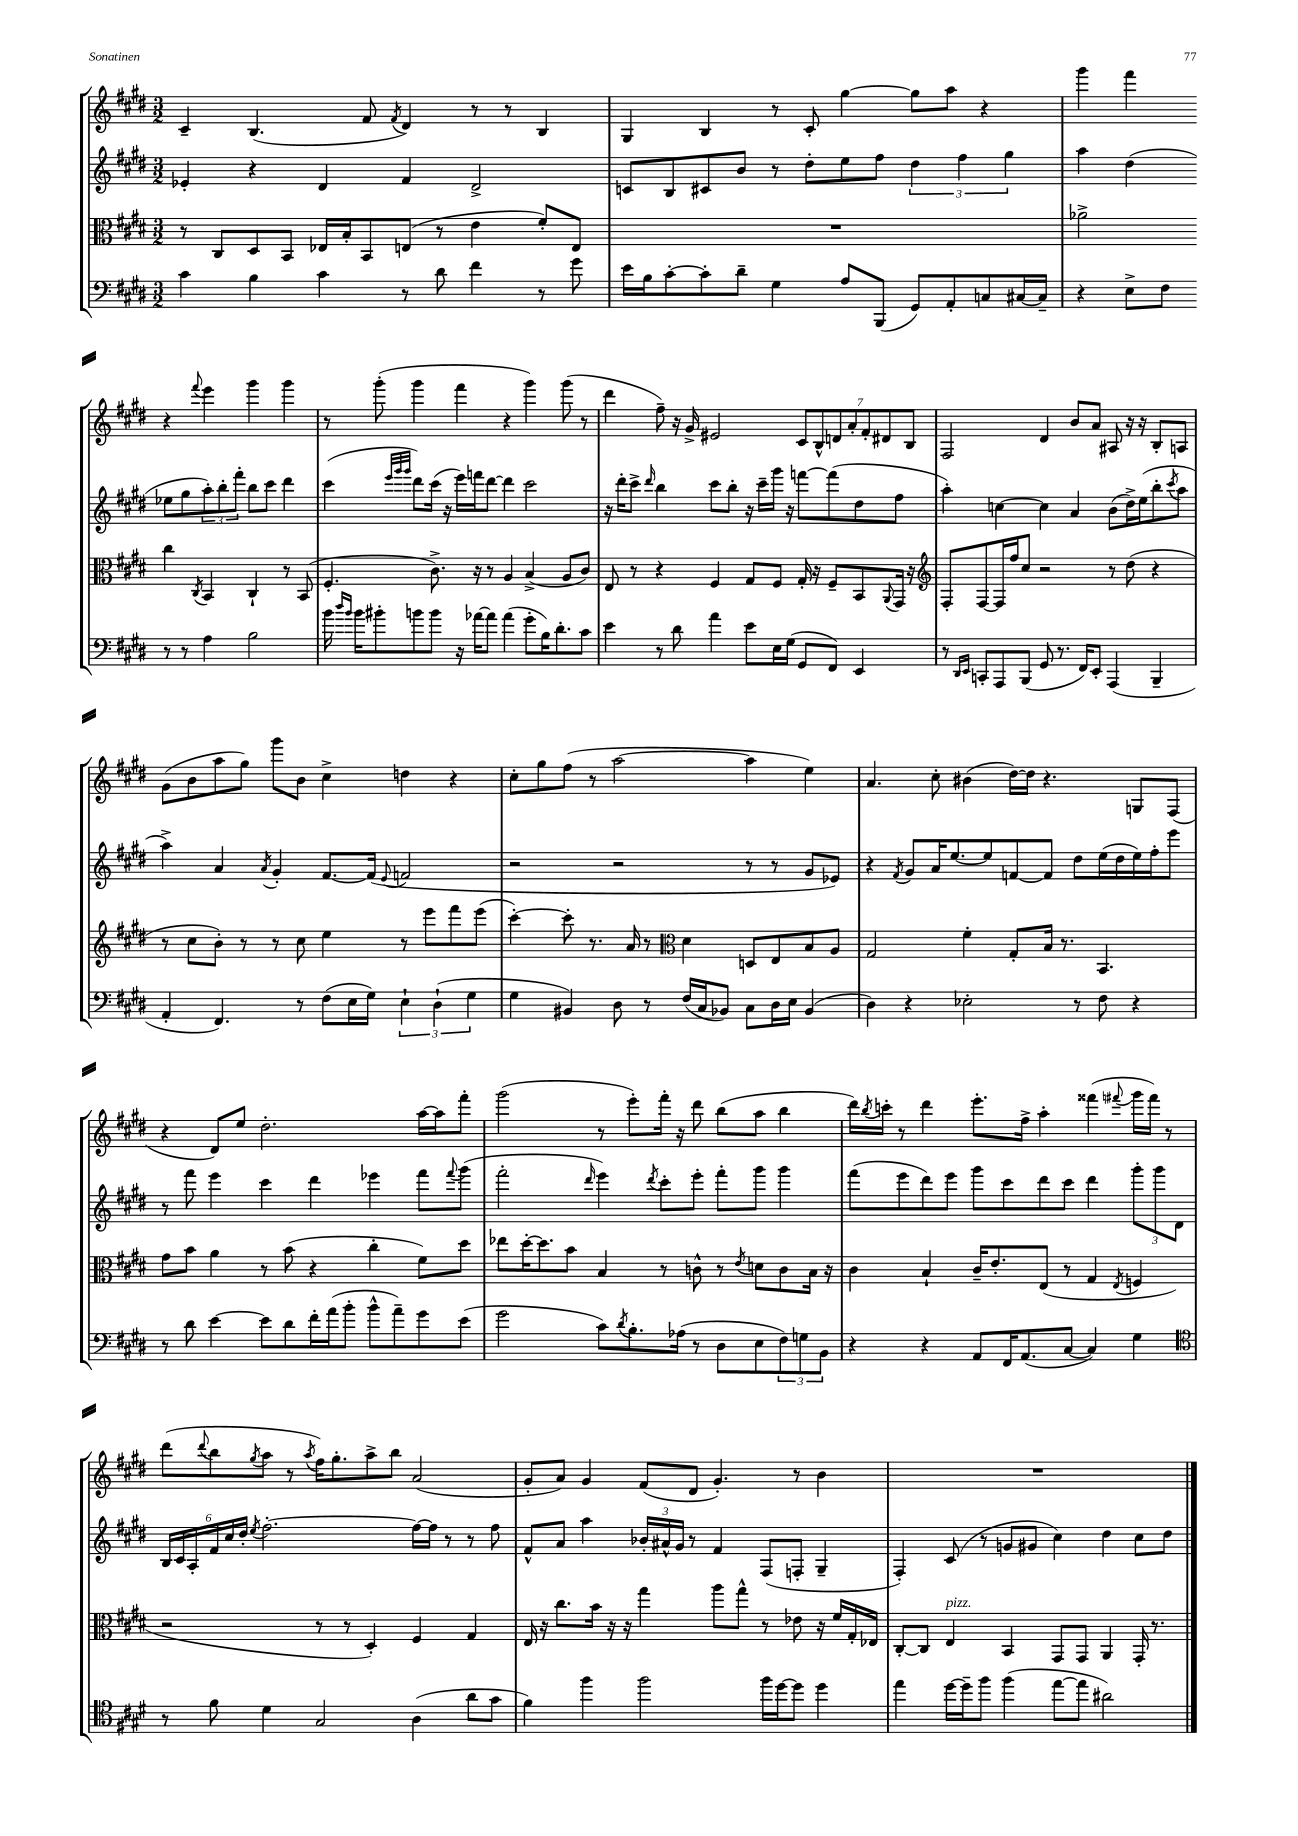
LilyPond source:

<<
\new StaffGroup <<
\new Staff = "s0" {
    \clef treble \key e \major \numericTimeSignature \time 3/2
    cis'4-- b4.( fis'8 \acciaccatura { fis'8 } dis'4) r8 r8 b4 |
    gis4 b4 r8 cis'8-. gis''4~ gis''8 a''8 r4 |
    gis'''4 fis'''4 r4 \appoggiatura { fis'''8 } e'''4 gis'''4 gis'''4 |
    r8 gis'''8-.( gis'''4 fis'''4 r4 gis'''4) gis'''8( r8 |
    dis'''4 fis''8--) r16 gis'16-> eis'2 \tuplet 7/4 { cis'8 b8-^ d'8 a'8-. fis'8-. dis'8 b8 } |
    fis2 dis'4 b'8 a'8 ais8 r16 r16 b8-. a8 |
    gis'8( b'8 a''8 gis''8) gis'''8 b'8 cis''4-> d''4 r4 |
    cis''8-. gis''8 fis''8( r8 a''2~ a''4 e''4) |
    a'4. cis''8-. bis'4( dis''16~) dis''16 r4. g8 fis8( |
    r4 dis'8) e''8 dis''2.-. a''16~ a''16 fis'''8-. |
    gis'''2( r8 e'''8-.) fis'''16-. r16 dis'''8 b''8( a''8 b''4 |
    dis'''16) \acciaccatura { b''8 } c'''16-. r8 dis'''4 e'''8.-. fis''16-> a''4-. fisis'''4( \appoggiatura { fis'''8 } gis'''16 fis'''16) r8 |
    dis'''8( \appoggiatura { dis'''8 } b''8 \acciaccatura { gis''8 } a''8 r8 \acciaccatura { a''8 } fis''16) gis''8.-. a''8-> b''8 a'2( |
    gis'8-. a'8) gis'4 fis'8( dis'8 gis'4.-.) r8 b'4 |
    R1. \bar "|." |
}
\new Staff = "s1" {
    \clef treble \key e \major \numericTimeSignature \time 3/2
    ees'4-. r4 dis'4 fis'4 dis'2-> |
    c'8 b8 cis'8 b'8 r8 dis''8-. e''8 fis''8 \tuplet 3/2 { dis''4 fis''4 gis''4 } |
    a''4 dis''4( ees''8 gis''8 \tuplet 3/2 { a''8-.) b''8-. fis'''8-. } b''8 cis'''8 dis'''4 |
    cis'''4( \grace { e'''32 gis'''32 gis'''32 } dis'''8) cis'''16( r16 e'''16) f'''16 dis'''8~ dis'''4 cis'''2 |
    r16 dis'''16-. cis'''8-> \grace { dis'''16 } b''4 cis'''8 b''8-. r16 cis'''16-- gis'''16 r16 f'''8~ f'''8( dis''8 fis''8 |
    a''4-.) c''4~ c''4 a'4 b'8( dis''16->) e''16( b''8-. \acciaccatura { cis'''8 } a''8 |
    a''4->) a'4 \acciaccatura { a'8 } gis'4-. fis'8.~ fis'16( \appoggiatura { e'8 } f'2 |
    r2 r2 r8 r8 gis'8 ees'8) |
    r4 \acciaccatura { fis'8 } gis'8 a'16 e''8.~ e''8 f'8~ f'8 dis''8 e''16( dis''16 e''16) fis''16-. e'''8 |
    r8 fis'''8 e'''4 cis'''4 dis'''4 ees'''4 fis'''8 \appoggiatura { fis'''8 } gis'''8( |
    fis'''2-. \grace { dis'''16 } e'''4) \acciaccatura { dis'''8 } cis'''8-. e'''8-. fis'''8-. gis'''8 gis'''4 |
    fis'''8( e'''8 dis'''8) e'''8 gis'''8 cis'''8 dis'''8 cis'''8 dis'''4 \tuplet 3/2 { gis'''8-. gis'''8 dis'8 } |
    \tuplet 6/4 { b16 cis'16 a16-. fis'16 cis''16 dis''16-. } \acciaccatura { e''8 } fis''2.~-. fis''16~ fis''16 r8 r8 fis''8 |
    fis'8-^ a'8 a''4 \tuplet 3/2 { bes'16-. ais'16-^ gis'16 } r8 fis'4 fis8( f8-. gis4-- |
    fis4-.) cis'8( r8 g'8 gis'8 cis''4) dis''4 cis''8 dis''8 \bar "|." |
}
\new Staff = "s2" {
    \clef alto \key e \major \numericTimeSignature \time 3/2
    r8 cis8 dis8 b,8 ees16 b16-. b,8 e8( r8 e'4 fis'8-.) e8 |
    R1. |
    aes'2-> cis''4 \acciaccatura { cis8 } b,4 cis4-! r8 b,8( |
    fis4.-. cis'8.->) r16 r8 a4 b4->( a8 cis'8) |
    e8 r8 r4 fis4 gis8 fis8 gis16-. r16 fis8-- b,8 \appoggiatura { a,8 } gis,16 r16 |
    \clef treble fis8-. fis8~ fis16 fis''16 cis''8 r2 r8 dis''8( r4 |
    r8 cis''8 b'8-.) r8 r8 cis''8 e''4 r8 e'''8 fis'''8 e'''8( |
    cis'''4~-.) cis'''8-. r8. a'16 r8 \clef alto dis'4 d8 e8 b8 a8 |
    gis2 fis'4-. gis8-. b16 r8. b,4. |
    gis'8 b'8 a'4 r8 b'8( r4 cis''4-. fis'8) dis''8 |
    ees''8 dis''16~-. dis''8. b'8 b4 r8 c'8-^ r8 \acciaccatura { e'8 } d'8 c'8 b16 r16 |
    cis'4 b4-! cis'16-- e'8.-. e8( r8 gis4 \acciaccatura { e8 } f4 |
    r2 r8 r8 dis4-.) fis4 gis4 |
    e16 r16 cis''8. b'16 r16 r16 gis''4 a''8 gis''8-^ r8 ees'8 r16 fis'16 gis16-. ees16 |
    cis8~-. cis8 e4^\markup { \italic "pizz." } b,4 gis,8 gis,8 a,4 gis,16-. r8. \bar "|." |
}
\new Staff = "s3" {
    \clef bass \key e \major \numericTimeSignature \time 3/2
    cis'4 b4 cis'4 r8 dis'8 fis'4 r8 gis'8 |
    e'16 b16 cis'8~-. cis'8-. dis'8-- gis4 a8 b,,8( gis,8) a,8-. c8 cis16~ cis16-- |
    r4 e8-> fis8 r8 r8 a4 b2 |
    b'16 \grace { dis''16 b'16 } b'16 bis'8-. b'8 b'8 r16 aes'16~ aes'8 aes'4( gis'8-. b16) dis'8.-. cis'8 |
    e'4 r8 dis'8 a'4 e'8 e16 gis16( gis,8 fis,8) e,4 |
    r8 \grace { dis,16 e,16 } c,8-. a,,8 b,,8( gis,8 r8. fis,16) e,8-. a,,4( b,,4-- |
    a,4-. fis,4.) r8 fis8( e16 gis16) \tuplet 3/2 { e4-! dis4-!( gis4 } |
    gis4 bis,4) dis8 r8 fis16( cis16 bes,8) cis8 dis16 e16 bes,4( |
    dis4) r4 ees2-. r8 fis8 r4 |
    r8 dis'8 e'4~ e'8 dis'8 fis'16-. a'16( b'8-. b'8-^ a'8--) gis'8 e'8( |
    gis'2 cis'8) \acciaccatura { dis'8 } b8.-. aes16( r8 dis8 e8 \tuplet 3/2 { fis8) g8 b,8 } |
    r4 r4 a,8 fis,16 a,8.( cis8~ cis4) gis4 |
    \clef tenor r8 fis'8 dis'4 gis2 a4( a'8 gis'8 |
    fis'4) fis''4 fis''2 fis''16 dis''16~ dis''8 dis''4 |
    e''4 dis''16~ dis''16-- fis''8 fis''4( e''8~ e''8 ais'2) \bar "|." |
}
>>
>>
\layout { \context { \Score \remove "Bar_number_engraver" } }
